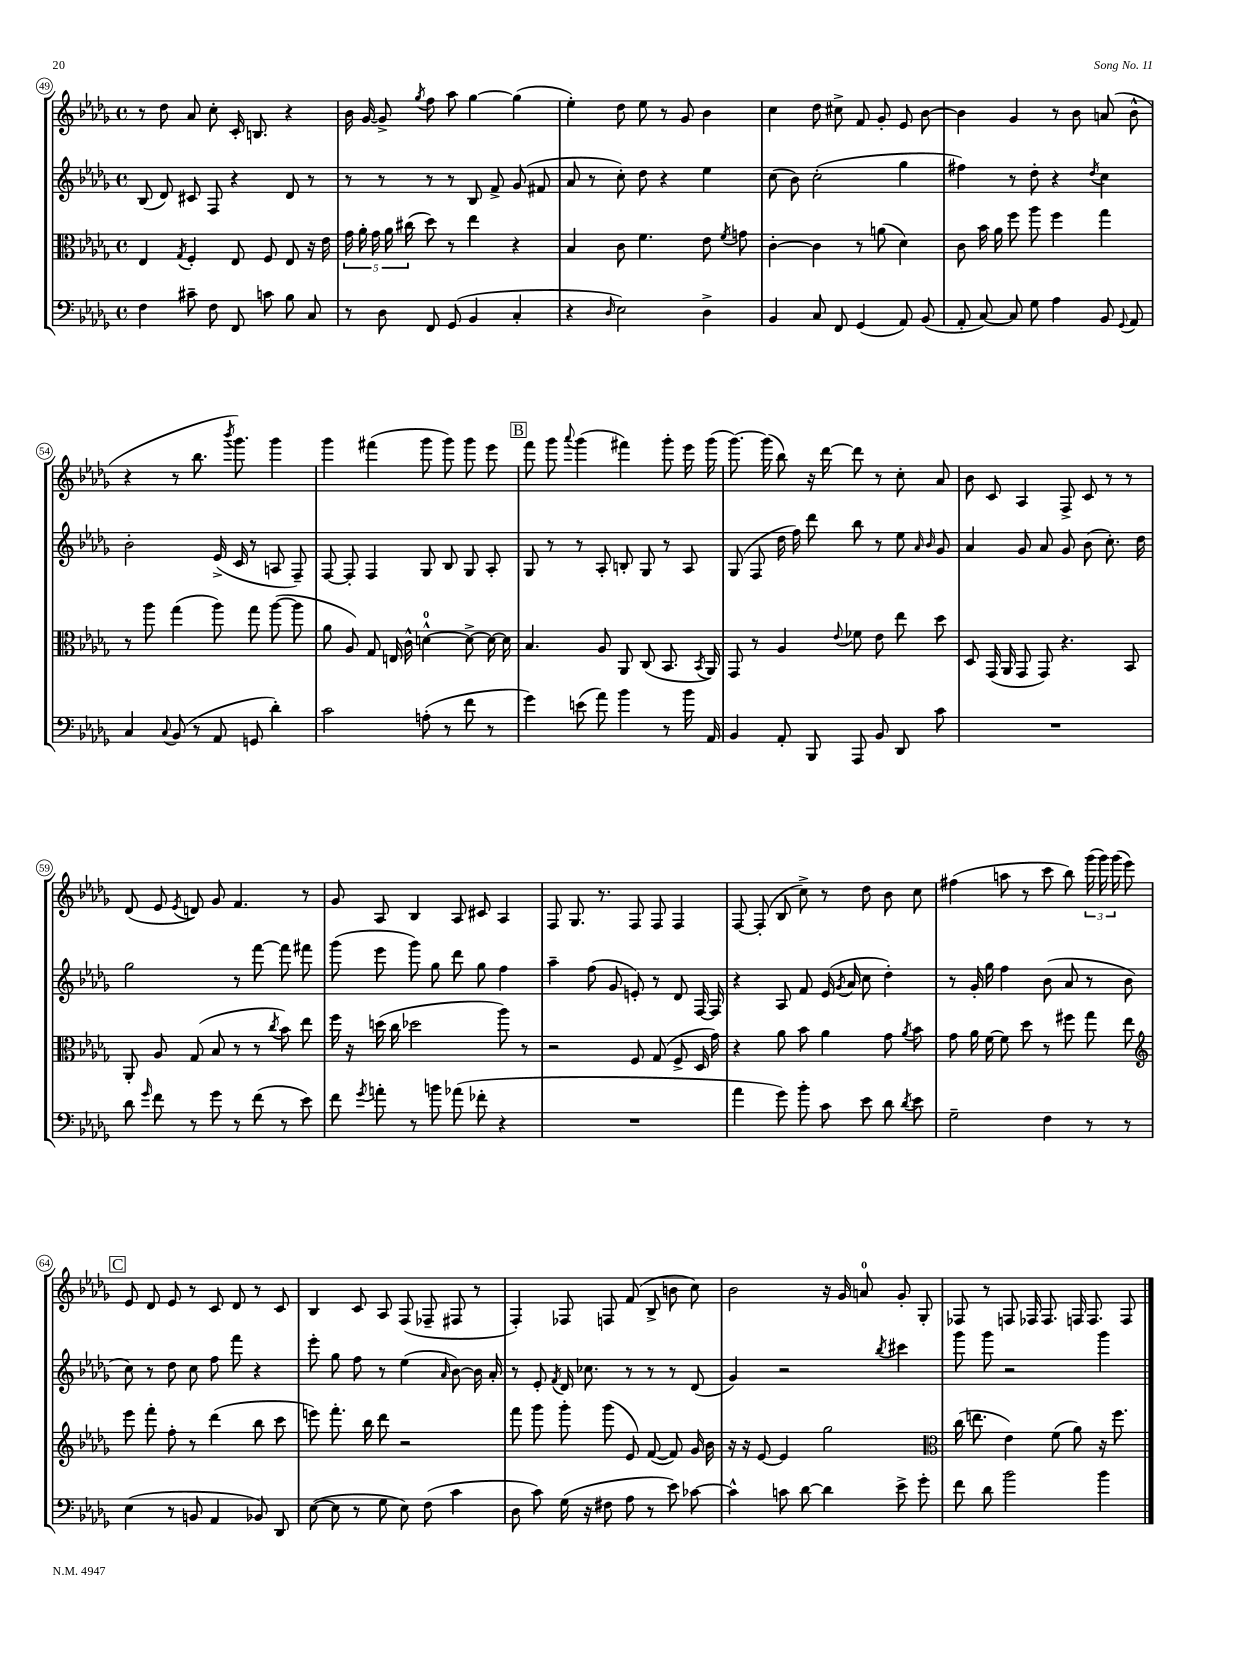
<<
\new StaffGroup <<
\new Staff = "s0" {
    \clef treble \key des \major \defaultTimeSignature \time 4/4
    \autoBeamOff r8 des''8 aes'8 c''8-. c'16-. b8. r4 |
    bes'16 ges'16~ ges'8-> \acciaccatura { ges''8 } f''8 aes''8 ges''4~ ges''4( |
    ees''4-.) des''8 ees''8 r8 ges'8 bes'4 |
    c''4 des''8 cis''8-> f'8 ges'8-. ees'8 bes'8~ |
    bes'4 ges'4 r8 bes'8 a'8( bes'8-^ |
    r4 r8 bes''8. \acciaccatura { bes'''8 } ges'''8.) ges'''4 |
    ges'''4 fis'''4( ges'''8 ges'''8) ges'''8 ees'''8 |
    \mark \markup { \box "B" } f'''8 ges'''8 \appoggiatura { aes'''8 } ges'''4( fis'''4) ges'''8-. ees'''16 ges'''16( |
    ges'''8.~) ges'''16( bes''8) r16 des'''16~ des'''8 r8 c''8-. aes'8 |
    bes'8 c'8 aes4 f8-> c'8 r8 r8 |
    des'8( ees'8 \acciaccatura { ees'8 } d'8) ges'8 f'4. r8 |
    ges'8 aes8 bes4 aes8 cis'8 aes4 |
    f8 ges8. r8. f8 f8 f4 |
    f8~ f8-.( bes8 c''8->) r8 des''8 bes'8 c''8 |
    fis''4( a''8 r8 c'''8 bes''8) \tuplet 3/2 { ges'''16( ges'''16) ges'''16( } ees'''8) |
    \mark \markup { \box "C" } ees'8 des'8 ees'8 r8 c'8 des'8 r8 c'8 |
    bes4 c'8 aes8 f8( fes8-- fis8 r8 |
    f4-.) fes8 f8 f'8( bes8-> b'8 c''8) |
    bes'2 r16 ges'16 a'8-0 ges'8-. ges8-. |
    fes8 r8 f8 fes16 fes8. f16 f8. f8 \bar "|." |
}
\new Staff = "s1" {
    \clef treble \key des \major \defaultTimeSignature \time 4/4
    \autoBeamOff bes8( des'8) cis'8 f8 r4 des'8 r8 |
    r8 r8 r8 r8 bes8 f'8-> ges'8( fis'8 |
    aes'8 r8 c''8-.) des''8 r4 ees''4 |
    c''8( bes'8) c''2-.( ges''4 |
    fis''4) r8 des''8-. r4 \acciaccatura { des''8 } c''4 |
    bes'2-. ees'16->( c'16 r8 a8 f8--) |
    f8~ f8-. f4 ges8 bes8 ges8 aes8-. |
    \mark \markup { \box "B" } ges8 r8 r8 aes8-. b8-. ges8 r8 aes8 |
    ges8( f8 des''16 f''16) des'''8 bes''8 r8 ees''8 \grace { aes'16 bes'16 } ges'8 |
    aes'4 ges'8 aes'8 ges'8 bes'8( c''8.-.) des''16 |
    ges''2 r8 f'''8~ f'''8 fis'''8 |
    ges'''8( ees'''8 ges'''8) ges''8 des'''8 ges''8 f''4 |
    aes''4-- f''8( ges'8 e'8-.) r8 des'8 f16~ f16 |
    r4 aes8 f'8 ees'16( \acciaccatura { ges'8 } aes'16 c''8 des''4-.) |
    r8 ges'16-. ges''16 f''4 bes'8( aes'8 r8 bes'8 |
    \mark \markup { \box "C" } c''8) r8 des''8 c''8 f''8 f'''8 r4 |
    ees'''8-. ges''8 f''8 r8 ees''4( \grace { aes'16 } bes'8~) bes'16 aes'16-. |
    r8 ees'8-. \acciaccatura { f'8 } des'16 ces''8. r8 r8 r8 des'8( |
    ges'4) r2 \acciaccatura { bes''8 } cis'''4 |
    ges'''8 ges'''8 r2 ges'''4 \bar "|." |
}
\new Staff = "s2" {
    \clef alto \key des \major \defaultTimeSignature \time 4/4
    \autoBeamOff ees4 \acciaccatura { ges8 } f4-. ees8 f8 ees8 r16 ees'16 |
    \tuplet 5/4 { ges'16 aes'16-. ges'16 aes'16 cis''16( } des''8) r8 ees''4 r4 |
    bes4 c'8 f'4. ees'8 \acciaccatura { f'8 } g'8 |
    c'4~-. c'4 r8 a'8( des'4) |
    c'8 bes'16 aes'16 f''8 aes''8 f''4 ges''4 |
    r8 aes''8 ges''4( aes''8) ges''8 aes''8~( aes''8 |
    aes'8 aes8) ges8 e16 c'16-^ d'4-0~-^ d'8~-> d'16~ d'16 |
    \mark \markup { \box "B" } bes4. aes8 aes,8 c8( bes,8. \acciaccatura { bes,8 } aes,16) |
    ges,8 r8 aes4 \appoggiatura { ees'8 } fes'8 ees'8 ees''8 des''8 |
    des8 ges,16( aes,16 ges,8 ges,8) r4. bes,8 |
    aes,8-. aes8 ges8( bes8 r8 r8 \acciaccatura { c''8 } bes'8) ees''8 |
    f''16 r16 d''16( c''16 des''2 aes''8) r8 |
    r2 f8 ges8( f8-> des16 ges'16) |
    r4 aes'8 bes'8 aes'4 ges'8 \acciaccatura { aes'8 } bes'8 |
    ges'8 aes'16 f'16~ f'8 des''8 r8 fis''8 ges''8 ees''8 |
    \mark \markup { \box "C" } \clef treble ees'''8 f'''8-. f''8-. r8 des'''4( bes''8 c'''8 |
    e'''8) f'''8.-. bes''16 des'''8 r2 |
    f'''8 ges'''8 ges'''8-. ges'''8( ees'8) f'8~( f'8) ges'16 bes'16 |
    r16 r16 ees'8~ ees'4 ges''2 |
    \clef alto c''16( e''8. ees'4) f'8( aes'8) r16 f''8. \bar "|." |
}
\new Staff = "s3" {
    \clef bass \key des \major \defaultTimeSignature \time 4/4
    \autoBeamOff f4 cis'8-- f8 f,8 c'8 bes8 c8 |
    r8 des8 f,8 ges,8( bes,4 c4-. |
    r4 \grace { des16 } ees2) des4-> |
    bes,4 c8 f,8 ges,4( aes,8) bes,8( |
    aes,8-. c8~) c8 ges8 aes4 bes,8 \appoggiatura { ges,8 } aes,8 |
    c4 \appoggiatura { c8 } bes,8( r8 aes,8 g,8 des'4-.) |
    c'2 a8-.( r8 f'8 r8 |
    \mark \markup { \box "B" } ges'4) e'8( aes'8) bes'4 r8 bes'16 aes,16 |
    bes,4 aes,8-. bes,,8 aes,,8 bes,8 des,8 c'8 |
    R1 |
    des'8 \grace { ges'16 } f'8 r8 ges'8 r8 f'8( r8 ees'8) |
    f'8 \acciaccatura { ges'8 } a'8-. r8 b'8 aes'8( fes'8-. r4 |
    R1 |
    aes'4 ges'8) bes'8-. c'8 ees'8 des'8 \acciaccatura { des'8 } ees'8 |
    ges2-- f4 r8 r8 |
    \mark \markup { \box "C" } ees4( r8 b,8 aes,4 bes,8) des,8 |
    ees8~( ees8 r8 ges8 ees8) f8( c'4 |
    des8 c'8) ges16( r16 fis8 aes8 r8 ees'8) ces'8~ |
    ces'4-^ c'8 des'8~ des'4 ees'8-> ges'8-. |
    f'8 des'8 bes'2 bes'4 \bar "|." |
}
>>
>>
\layout { \context { \Score currentBarNumber = #49 \override BarNumber.stencil = #(make-stencil-circler 0.1 0.3 ly:text-interface::print) } }
